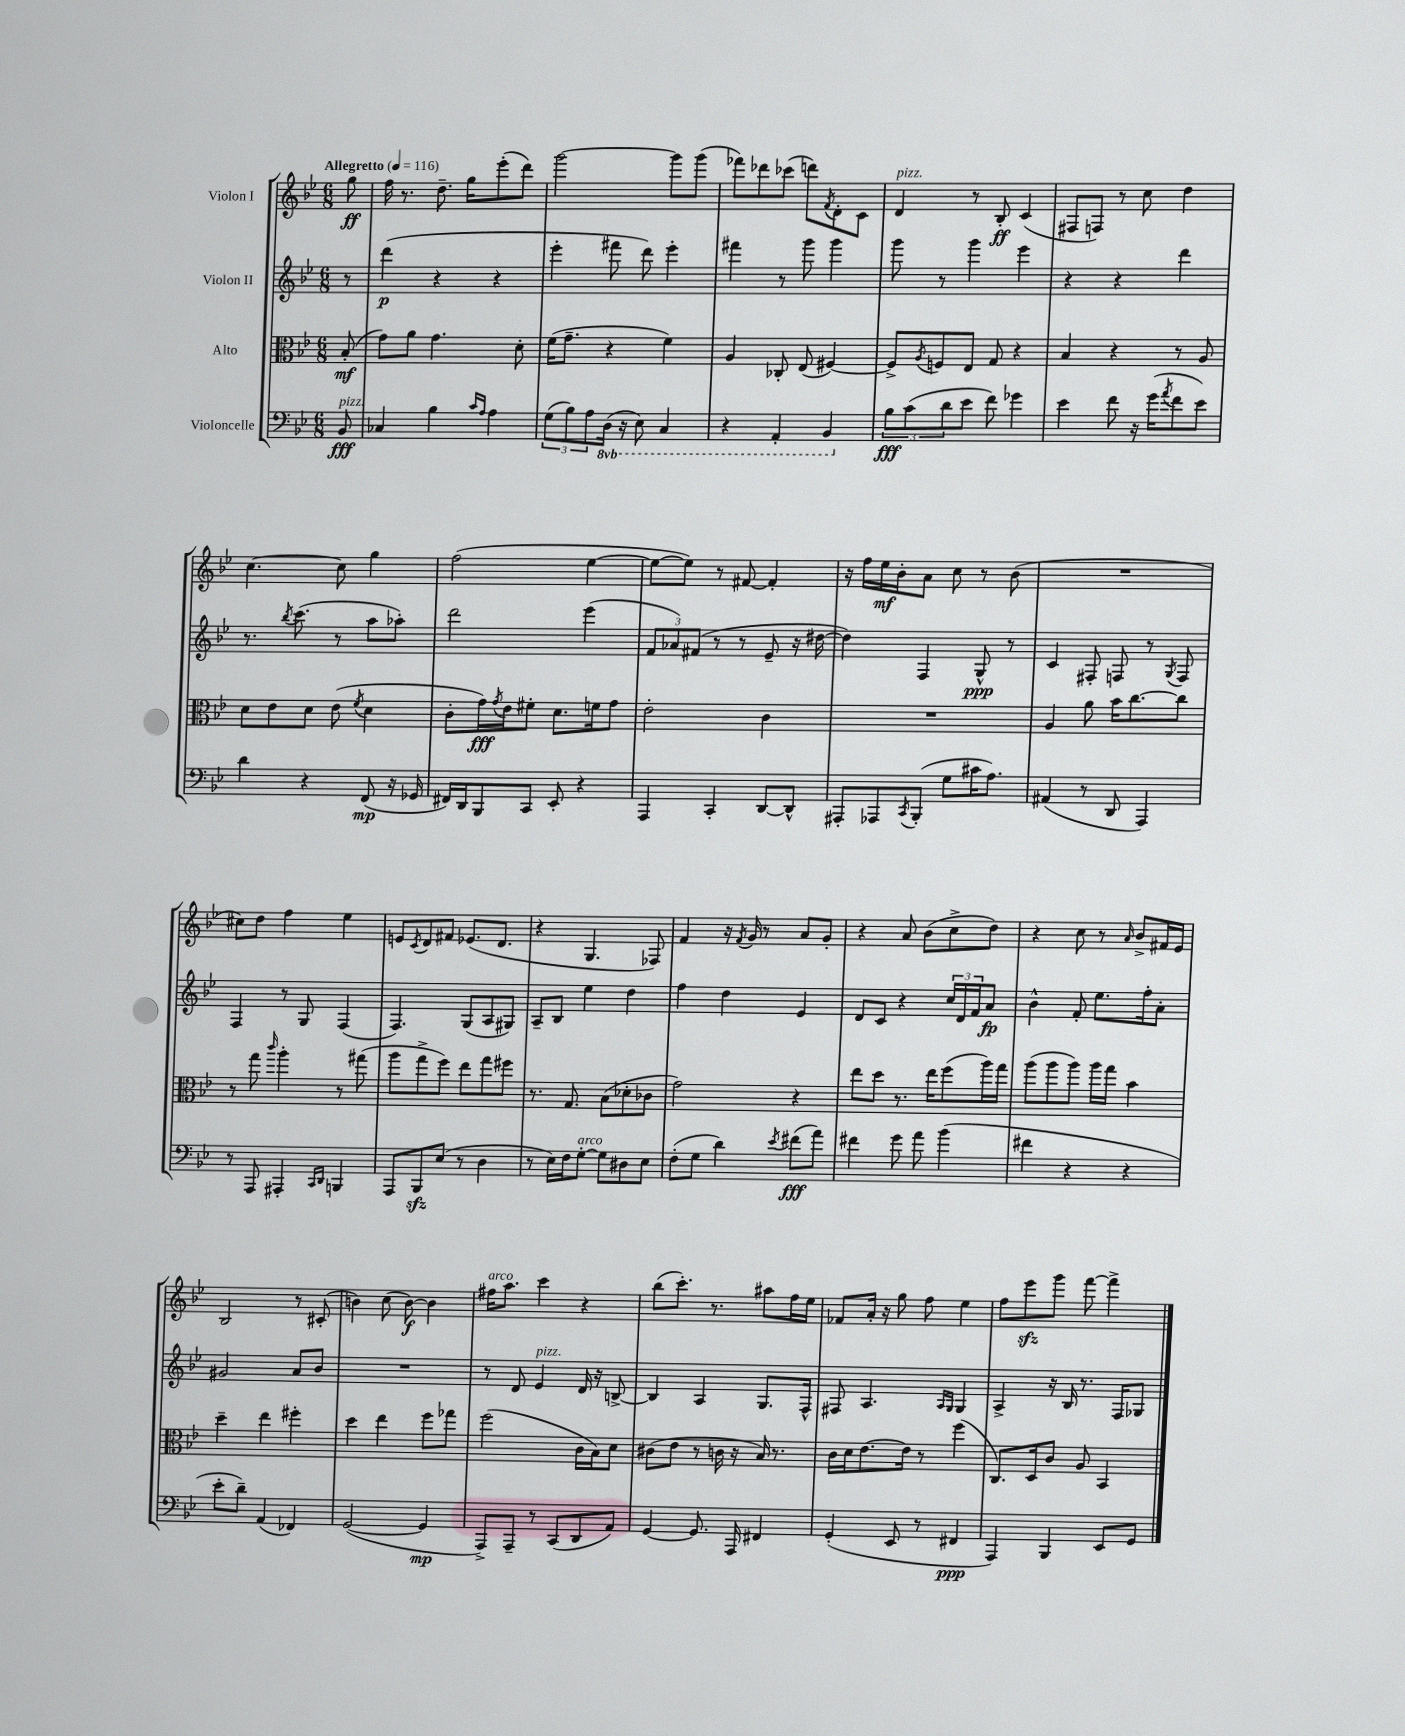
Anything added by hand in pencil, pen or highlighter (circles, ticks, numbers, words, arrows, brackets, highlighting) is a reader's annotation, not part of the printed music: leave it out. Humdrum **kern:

**kern	**dynam	**kern	**dynam	**kern	**dynam	**kern	**dynam
*part4	*part4	*part3	*part3	*part2	*part2	*part1	*part1
*staff4	*staff4	*staff3	*staff3	*staff2	*staff2	*staff1	*staff1
*I"Violoncelle	*	*I"Alto	*	*I"Violon II	*	*I"Violon I	*
*clefF4	*	*clefC3	*	*clefG2	*	*clefG2	*
*k[b-e-]	*	*k[b-e-]	*	*k[b-e-]	*	*k[b-e-]	*
*M6/8	*	*M6/8	*	*M6/8	*	*M6/8	*
*MM116	*	*MM116	*	*MM116	*	*MM116	*
=	=	=	=	=	=	=	=
!	!	!	!	!	!	!LO:TX:a:B:t=Allegretto	!
!LO:TX:a:i:t=pizz.	!	!	!	!	!	!	!
8BB-/	fff	(8B-'/	mf	8r	.	8gg\	ff
=1	=1	=1	=1	=1	=1	=1	=1
4C-X/	.	8g\L)	.	(4ddd\	p	16ff\	.
.	.	.	.	.	.	8.r	.
.	.	8a\J	.	.	.	.	.
4B-\	.	4.g\	.	4r	.	8.dd~\	.
.	.	.	.	.	.	16gg\KL	.
16qqc/LL	.	.	.	.	.	.	.
16qqA/JJ	.	.	.	.	.	.	.
4A\	.	.	.	4r	.	(8eee-'\	.
.	.	8d'\	.	.	.	8ddd\J)	.
=2	=2	=2	=2	=2	=2	=2	=2
(12G\L	.	(16f\KL	.	4eee-'\	.	[2ggg\	.
.	.	8.g~\J	.	.	.	.	.
12B-\)	.	.	.	.	.	.	.
12A\	.	.	.	.	.	.	.
*8ba	*	*	*	*	*	*	*
(16DD\Jk	.	4r	.	8fff#X\	.	.	.
16r	.	.	.	.	.	.	.
8EE-\)	.	.	.	8ddd\)	.	.	.
4CC/	.	4f\)	.	4eee-'\	.	8ggg\L]	.
.	.	.	.	.	.	(8ggg\J	.
=3	=3	=3	=3	=3	=3	=3	=3
4r	.	4A/	.	4fff#X\	.	8fff-X\L)	.
.	.	.	.	.	.	8ddd-X\	.
4AAA'/	.	8C-X'/	.	8r	.	(8ccc-X\J	.
.	.	(8E-/	.	8ggg\	.	8dddn\L)	.
.	.	.	.	.	.	8qf/	.
4BBB-/	.	[4F#X/)	.	4ggg\	.	8d'\	.
.	.	.	.	.	.	8c\J	.
=4	=4	=4	=4	=4	=4	=4	=4
*X8ba	*	*	*	*	*	*	*
!	!	!	!	!	!	!LO:TX:a:i:t=pizz.	!
12B-\L	fff	8F#^/L]	.	8ggg\	.	4d/	.
(12c\	.	.	.	.	.	.	.
.	.	8qA/	.	.	.	.	.
.	.	8Fn/	.	8r	.	.	.
12d\	.	.	.	.	.	.	.
8e-\J	.	8E-/J	.	4ggg\	.	8r	.
8f\)	.	8G/	.	.	.	8B-'/	ff
4g-X\	.	4r	.	4eee-\	.	(4c/	.
=5	=5	=5	=5	=5	=5	=5	=5
4e-\	.	4B-/	.	4r	.	8F#X/L	.
.	.	.	.	.	.	8Fn/J)	.
8f\	.	4r	.	4r	.	8r	.
16r	.	.	.	.	.	8cc\	.
(16g\KL	.	.	.	.	.	.	.
8qa/	.	.	.	.	.	.	.
8f\	.	8r	.	4ddd\	.	4dd\	.
8e-\J)	.	8A/	.	.	.	.	.
!!LO:LB:g=z
=6	=6	=6	=6	=6	=6	=6	=6
4d\	.	8d\L	.	8.r	.	[4.cc\	.
.	.	8e-\	.	.	.	.	.
.	.	.	.	8qbb-/	.	.	.
.	.	.	.	(8.ccc\	.	.	.
4r	.	8d\J	.	.	.	.	.
.	.	(8e-\	.	8r	.	8cc\]	.
.	.	8qf/	.	.	.	.	.
(8FF/	mp	4d\	.	8aa\L	.	4gg\	.
16r	.	.	.	8aa-X'\J)	.	.	.
16GG-X/	.	.	.	.	.	.	.
=7	=7	=7	=7	=7	=7	=7	=7
16FF#X/LL)	.	8c'\L	.	2ddd\	.	(2ff\	.
16DD/J	.	.	.	.	.	.	.
8BBB-/	.	16g\L)	fff	.	.	.	.
.	.	8qg/	.	.	.	.	.
.	.	16e-\J	.	.	.	.	.
8CC/J	.	8f#X'\J	.	.	.	.	.
8EE-'/	.	8.d\L	.	.	.	.	.
4r	.	.	.	(4eee-\	.	[4ee-\	.
.	.	16fn\k	.	.	.	.	.
.	.	8g\J	.	.	.	.	.
=8	=8	=8	=8	=8	=8	=8	=8
4AAA/	.	2e-'\	.	12f/L	.	8ee-\L_	.
.	.	.	.	12a-X/)	.	.	.
.	.	.	.	.	.	8ee-\J])	.
.	.	.	.	(12f#X/J	.	.	.
4CC'/	.	.	.	8r	.	8r	.
.	.	.	.	8r	.	[8f#X/	.
[8DD/L	.	4c\	.	8e-~/	.	4f#'/]	.
8DD^^/J]	.	.	.	16r	.	.	.
.	.	.	.	[16dd#X\	.	.	.
=9	=9	=9	=9	=9	=9	=9	=9
8AAA#X'/L	.	2.r	.	4dd#\])	.	16r	.
.	.	.	.	.	.	16ff\LL	.
8AAA-X/	.	.	.	.	.	16ee-\	mf
.	.	.	.	.	.	16b-'\J	.
8qCC/	.	.	.	.	.	.	.
(8BBB-'/J	.	.	.	4F/	.	8a\J	.
8G\L	.	.	.	.	.	8cc\	.
16c#X\K	.	.	.	8G^^/	ppp	8r	.
8.A\J)	.	.	.	.	.	.	.
.	.	.	.	8r	.	(8b-\	.
=10	=10	=10	=10	=10	=10	=10	=10
(4AA#X/	.	4A/	.	4c/	.	2.r	.
8r	.	8a\	.	8F#X'/	.	.	.
8DD/	.	16b-\KL	.	8Fn/	.	.	.
.	.	[8.cc\	.	.	.	.	.
4AAA/)	.	.	.	8r	.	.	.
.	.	.	.	8qG/	.	.	.
.	.	8cc\J]	.	8F/	.	.	.
!!LO:LB:g=z
=11	=11	=11	=11	=11	=11	=11	=11
8r	.	8r	.	4F/	.	8cc#X\L)	.
8AAA/	.	8gg\	.	.	.	8dd\J	.
.	.	16qqccc/	.	.	.	.	.
4AAA#X'/	.	4aa'\	.	8r	.	4ff\	.
.	.	.	.	8G/	.	.	.
16qqCC/LL	.	.	.	.	.	.	.
16qqDD/JJ	.	.	.	.	.	.	.
4BBBn/	.	8r	.	(4F/	.	4ee-\	.
.	.	(8gg#X\	.	.	.	.	.
=12	=12	=12	=12	=12	=12	=12	=12
8AAA/L	.	8aa\L	.	4.F/)	.	8en/L	.
.	.	.	.	.	.	8qc/	.
8BBB-zz/	.	8gg^\	.	.	.	8d/	.
(8E-/J	.	8ff\J)	.	.	.	8f#X/J	.
8r	.	8ee-\L	.	(8G/L	.	(8.e-X/L	.
4D\	.	8gg\	.	8A/	.	.	.
.	.	.	.	.	.	8.d/J	.
.	.	8ff#X\J	.	8G#X/J)	.	.	.
=13	=13	=13	=13	=13	=13	=13	=13
8r	.	8.r	.	8A~/L	.	4r	.
16E-\LL)	.	.	.	8B-/J	.	.	.
16F\J	.	8.G/	.	.	.	.	.
!LO:TX:a:i:t=arco	!	!	!	!	!	!	!
[8G'\J	.	.	.	4ee-\	.	4.G/	.
8G\L]	.	(8B-\L	.	.	.	.	.
8D#X\	.	8d-X'\	.	4dd\	.	.	.
8E-\J	.	8c-X\J	.	.	.	8F-X/)	.
=14	=14	=14	=14	=14	=14	=14	=14
(8F'\L	.	2g\)	.	4ff\	.	4f/	.
8G\J	.	.	.	.	.	.	.
4d\)	.	.	.	4dd\	.	16r	.
.	.	.	.	.	.	8qf/	.
.	.	.	.	.	.	16g/	.
.	.	.	.	.	.	8r	.
8qe-/	.	.	.	.	.	.	.
(8f#X\L	fff	4r	.	4e-/	.	8a/L	.
8a\J)	.	.	.	.	.	8g'/J	.
=15	=15	=15	=15	=15	=15	=15	=15
4f#X\	.	8ee-\L	.	8d/L	.	4r	.
.	.	8dd\J	.	8c/J	.	.	.
8g\	.	8.r	.	4r	.	8a/	.
8a\	.	.	.	.	.	(8b-\L	.
.	.	16ee-\KL	.	.	.	.	.
(4b-\	.	(8ff\	.	24cc/LL	.	8cc^\	.
.	.	.	.	24d/	.	.	.
.	.	.	.	24f/J	.	.	.
.	.	16aa\L)	.	8a/J	fp	8dd\J)	.
.	.	16gg\JJ	.	.	.	.	.
=16	=16	=16	=16	=16	=16	=16	=16
4f#X\	.	(8aa\L	.	4b-^^\	.	4r	.
.	.	8aa\	.	.	.	.	.
4r	.	8aa\J)	.	8f'/	.	8cc\	.
.	.	16aa\LL	.	8.ee-\L	.	8r	.
.	.	16gg\JJ	.	.	.	.	.
.	.	.	.	.	.	16qqa/	.
4r	.	4b-\	.	.	.	8b-^/L	.
.	.	.	.	16ff'\k	.	.	.
.	.	.	.	8a'\J	.	16f#X/L	.
.	.	.	.	.	.	16e-/JJ	.
!!LO:LB:g=z
=17	=17	=17	=17	=17	=17	=17	=17
8e-'\L	.	4dd~\	.	2g#X/	.	2B-/	.
8d~\J)	.	.	.	.	.	.	.
(4AA/	.	4ee-\	.	.	.	.	.
4FF-X/)	.	4ff#X'\	.	8a/L	.	8r	.
.	.	.	.	8b-/J	.	(8c#X'/	.
=18	=18	=18	=18	=18	=18	=18	=18
([2GG/	.	4dd\	.	2.r	.	4bn\)	.
.	.	4ee-\	.	.	.	(8cc\	.
.	.	.	.	.	.	[8b\)	f
4GG/]	mp	8ff\L	.	.	.	4b\]	.
.	.	8gg-X\J	.	.	.	.	.
=19	=19	=19	=19	=19	=19	=19	=19
!	!	!	!	!	!	!LO:TX:a:i:t=arco	!
8AAA^/L)	.	(2ff\	.	8r	.	16ff#X\KL	.
.	.	.	.	.	.	8.aa\J	.
8AAA~/J	.	.	.	8d/	.	.	.
!	!	!	!	!LO:TX:a:i:t=pizz.	!	!	!
8r	.	.	.	4e-/	.	4ccc\	.
(8CC/L	.	.	.	.	.	.	.
8DD/	.	16c\LL	.	16d/	.	4r	.
.	.	16B-\J)	.	16r	.	.	.
8AA/J)	.	8d\J	.	[8Bn^/	.	.	.
=20	=20	=20	=20	=20	=20	=20	=20
[4GG/	.	(8c#X\L	.	4B/]	.	(8bb-\L	.
.	.	8e-\J	.	.	.	8.ccc'\J)	.
8.GG/]	.	8r	.	4A/	.	.	.
.	.	.	.	.	.	8.r	.
.	.	16cn\	.	.	.	.	.
16AAA/	.	16r	.	.	.	.	.
4FF#X/	.	16B-/)	.	8.G/L	.	8aa#X\L	.
.	.	8.r	.	.	.	.	.
.	.	.	.	.	.	16ff\L	.
.	.	.	.	16F^^/Jk	.	16ee-\JJ	.
=21	=21	=21	=21	=21	=21	=21	=21
(4GG'/	.	16c\LL	.	8F#X/	.	8f-X/L	.
.	.	16d\J	.	.	.	.	.
.	.	[8.e-\	.	4.A/	.	16a'/Jk	.
.	.	.	.	.	.	16r	.
8EE-/	.	.	.	.	.	8gg\	.
.	.	16e-\Jk]	.	.	.	.	.
8r	.	8r	.	.	.	8ff\	.
.	.	.	.	16qqA/LL	.	.	.
.	.	.	.	16qqG/JJ	.	.	.
4FF#X/	ppp	(4ff\	.	4G/	.	4ee-\	.
=22	=22	=22	=22	=22	=22	=22	=22
4AAA/)	.	8.C/L)	.	4A^/	.	8ff\L	.
.	.	.	.	.	.	8eee-zz\	.
.	.	16D/k	.	.	.	.	.
4BBB-/	.	8c/J	.	16r	.	8ggg\J	.
.	.	.	.	16B-/	.	.	.
.	.	8A/	.	8.r	.	[8fff\	.
8EE-/L	.	4BB-/	.	.	.	4fff^\]	.
.	.	.	.	16F/KL	.	.	.
8GG/J	.	.	.	8G-X/J	.	.	.
==	==	==	==	==	==	==	==
*-	*-	*-	*-	*-	*-	*-	*-
